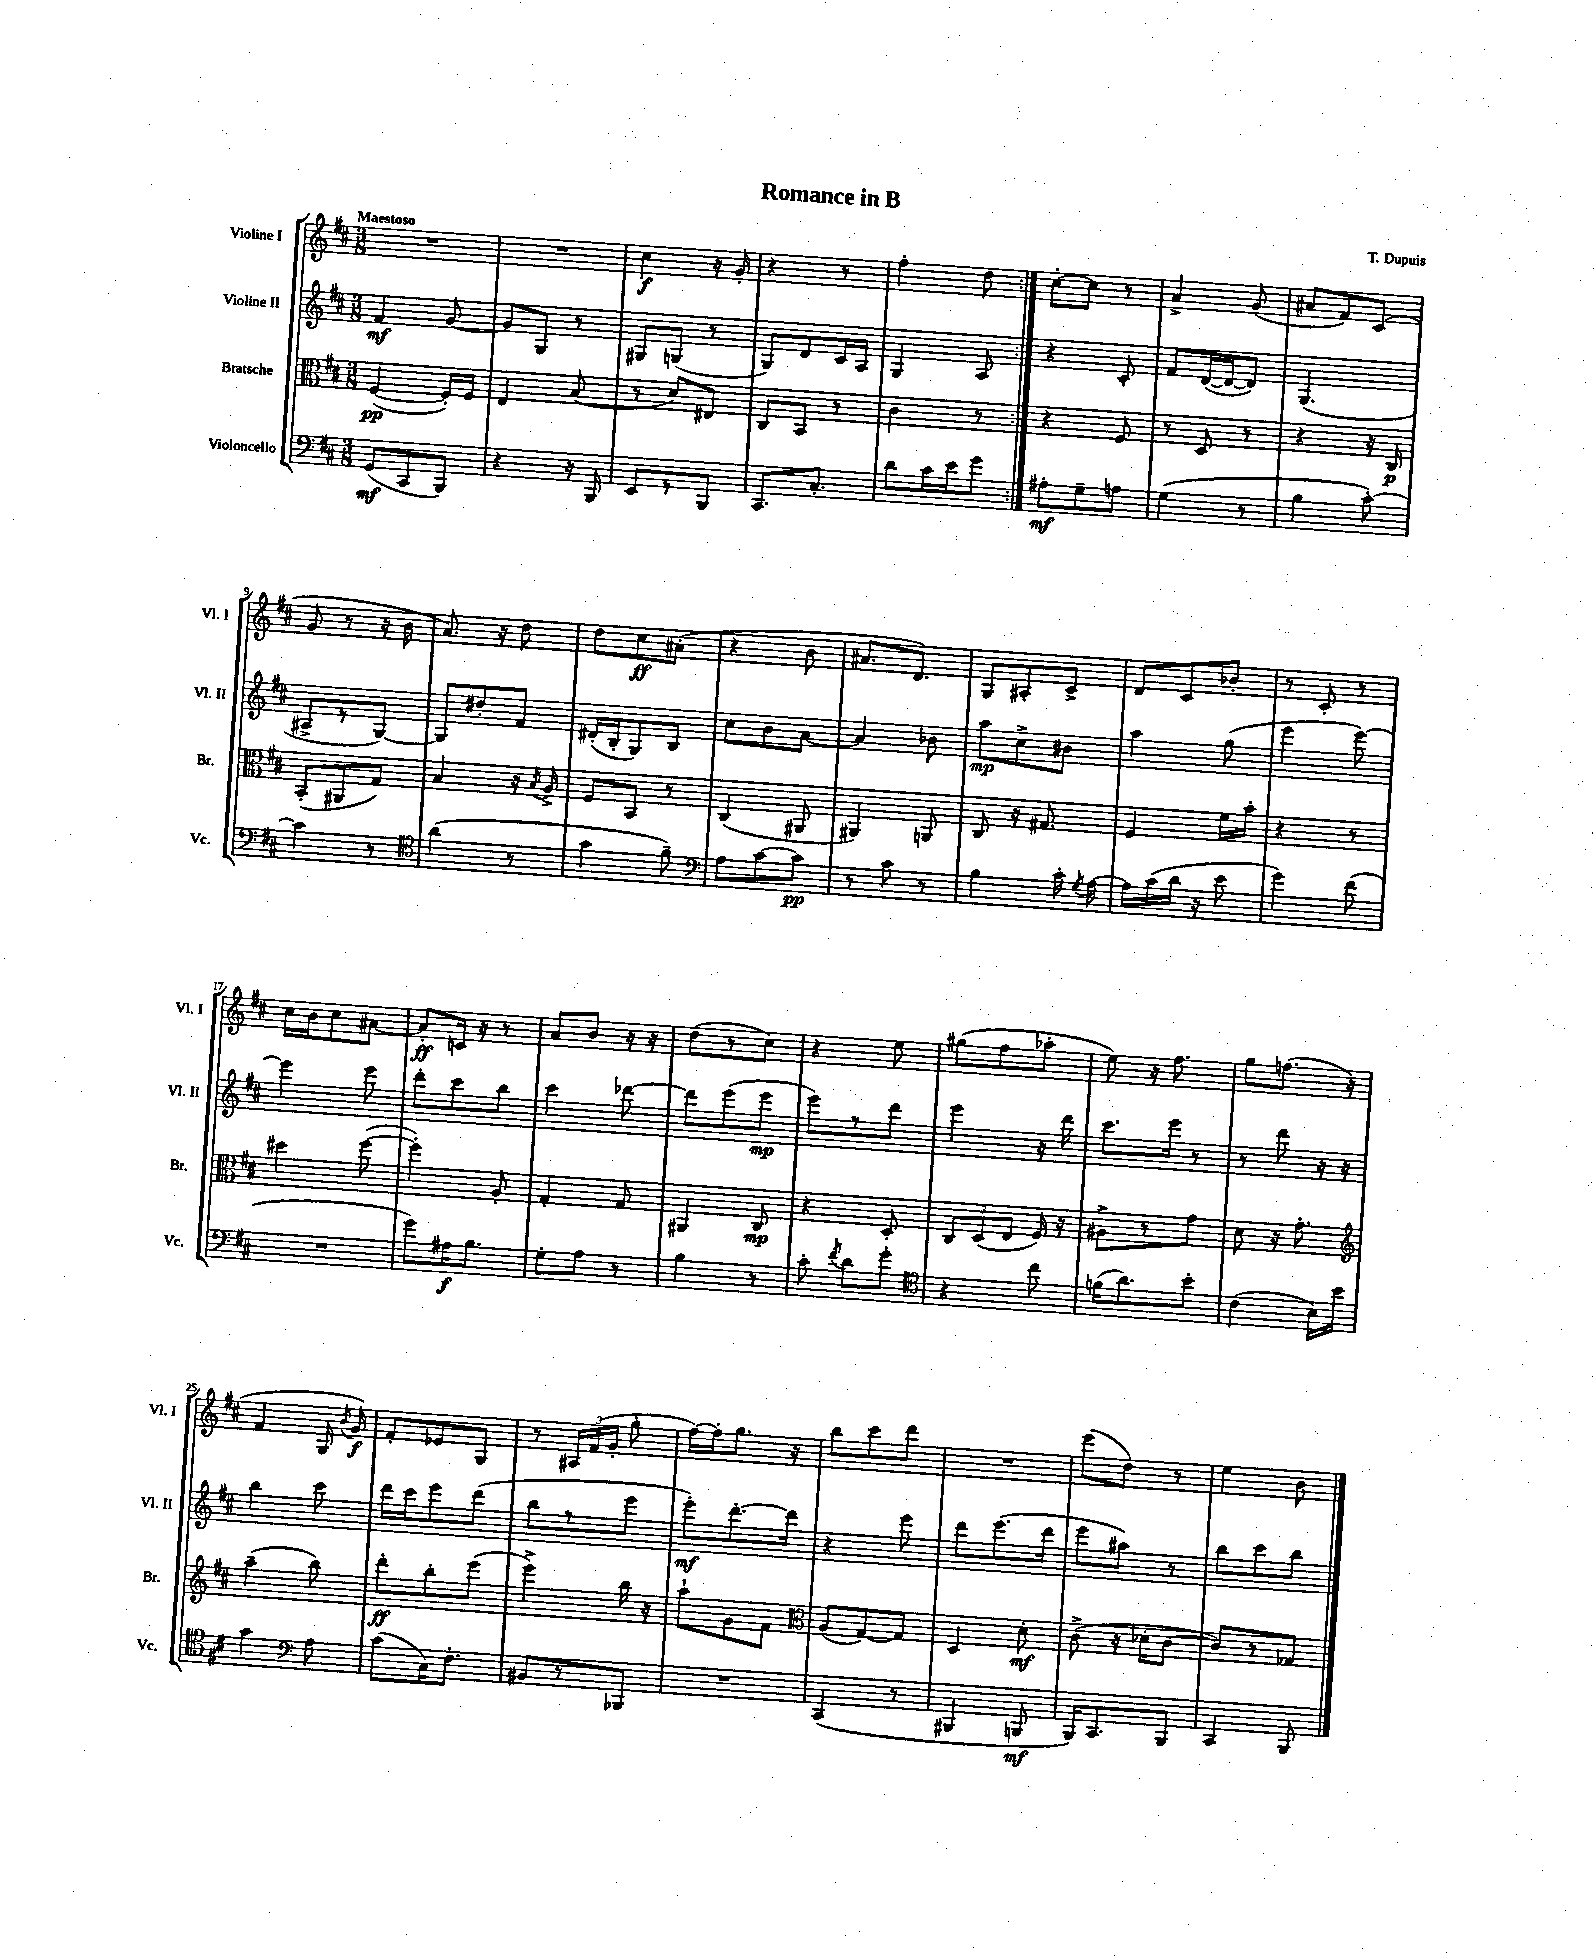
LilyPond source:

\header { title = "Romance in B" composer = "T. Dupuis" }
<<
\new StaffGroup <<
\new Staff = "s0" \with { instrumentName = "Violine I" shortInstrumentName = "Vl. I" } {
    \clef treble \key d \major \numericTimeSignature \time 3/8 \tempo "Maestoso"
    \autoBeamOff \repeat volta 2 { R4. |
    R4. |
    cis''4\f r16 g'16-. |
    r4 r8 |
    fis''4-. d''8 | }
    cis''8[~-. cis''8] r8 |
    a'4-> g'8( |
    ais'8[ fis'8) cis'8]( |
    g'8 r8 r16 b'16 |
    a'8.) r16 d''8 |
    d''8[ cis''8\ff ais'8]-.( |
    r4 b'8 |
    ais'8.[ d'8.]) |
    g8[ ais8-. cis'8]-> |
    d'8[ cis'8 bes'8]-. |
    r8 cis'8-. r8 |
    cis''16[ b'16 cis''8 ais'8]~ |
    ais'8[-.\ff c'16] r16 r8 |
    a'8[ b'8] r16 r16 |
    d''8[( r8 cis''8]) |
    r4 e''8 |
    gis''8[( fis''8 aes''8]-. |
    e''8) r16 fis''8. |
    g''8[ f''8.]( r16 |
    fis'4 g16 \acciaccatura { b'8 } g'16\f) |
    fis'8[-. ees'8 g8] |
    r8 \tuplet 3/2 { ais16[ fis'16( g'16]-. } g''8-. |
    fis''16[~) fis''16-. g''8.] r16 |
    b''8[ cis'''8 d'''8] |
    R4. |
    e'''8[( d''8]) r8 |
    e''4 b'8 \bar "|." |
}
\new Staff = "s1" \with { instrumentName = "Violine II" shortInstrumentName = "Vl. II" } {
    \clef treble \key d \major \numericTimeSignature \time 3/8
    \autoBeamOff \repeat volta 2 { fis'4\mf g'8~ |
    g'8[ g8] r8 |
    gis8[ g8]( r8 |
    g8[) d'8 cis'16 a16] |
    g4 a8 | }
    r4 cis'8-. |
    fis'8[ d'16~( d'16~ d'8]) |
    g4.( |
    ais8[-> r8 g8]~) |
    g8[ dis''8-. fis'8] |
    dis'16[-.( b16-. g8) b8] |
    cis''8[ b'8 a'8]~ |
    a'4 bes'8 |
    a''8[\mp cis''8-> bis'8] |
    a''4 g''8( |
    e'''4 e'''8~) |
    e'''4 e'''8 |
    d'''8[-. cis'''8 b''8] |
    cis'''4 des'''8~ |
    des'''8[ e'''8( e'''8]\mp |
    e'''8[) r8 d'''8] |
    e'''4 r16 d'''16 |
    cis'''8.[ e'''16] r8 |
    r8 d'''8 r16 r16 |
    b''4 cis'''8 |
    d'''16[ cis'''16 e'''8 d'''8]( |
    b''8[ r8 e'''8] |
    e'''8[-.\mf) d'''8.~-. d'''16] |
    r4 e'''8 |
    d'''8[ e'''8.( d'''16] |
    e'''8[ ais''8]) r8 |
    b''8[ cis'''8 b''8] \bar "|." |
}
\new Staff = "s2" \with { instrumentName = "Bratsche" shortInstrumentName = "Br." } {
    \clef alto \key d \major \numericTimeSignature \time 3/8
    \autoBeamOff \repeat volta 2 { fis4~\pp( fis16[-.) fis16] |
    e4 b8( |
    r8 d'8[) eis8] |
    cis8[ b,8] r8 |
    cis'4 r8 | }
    r4 fis8 |
    r8 d8 r8 |
    r4 r16 cis16\p |
    b,8[-.( ais,8 g8]) |
    b4 r16 \acciaccatura { b8 } a16-> |
    fis8[ b,8] r8 |
    cis4( ais,8 |
    ais,4) a,8 |
    cis8 r16 gis8. |
    fis4 fis'16[ b'16]-. |
    r4 r8 |
    dis''4 fis''8~( |
    fis''4-.) a8-. |
    g4-. g8 |
    ais,4 cis8\mp |
    r4 d8-. |
    \tuplet 3/2 { cis8[ d8( e8] } fis16) r16 |
    ais8[-> r8 g'8] |
    d'8 r16 g'8.-. |
    \clef treble a''4--( b''8) |
    d'''8[-.\ff b''8-. e'''8]( |
    e'''4->) b''16 r16 |
    a''8[-! g'8 fis'8] |
    \clef alto a8[( g8~) g8] |
    d4 d'8-.\mf |
    cis'8->( r16 des'16[-. cis'8]~ |
    cis'8[) r8 ges8] \bar "|." |
}
\new Staff = "s3" \with { instrumentName = "Violoncello" shortInstrumentName = "Vc." } {
    \clef bass \key d \major \numericTimeSignature \time 3/8
    \autoBeamOff \repeat volta 2 { g,8[\mf( cis,8 b,,8]) |
    r4 r16 b,,16 |
    e,8[ r8 b,,8] |
    cis,8.[ cis8.]-. |
    d'8[ cis'16 e'16 g'8] | }
    ais8[-.\mf g8-- a8] |
    g4( r8 |
    b4 cis'8~-.) |
    cis'4 r8 |
    \clef tenor a'4( r8 |
    g'4 fis'8--) |
    \clef bass a8[ cis'8~ cis'8]\pp |
    r8 cis'8 r8 |
    b4 cis'16-. \acciaccatura { g8 } a16~ |
    a16[ cis'16( d'16] r16 e'8 |
    g'4) fis'8( |
    R4. |
    g'8[) ais16\f b8.] |
    g8[-. a8] r8 |
    b4 r8 |
    cis'8-. \acciaccatura { fis'8 } d'8[ g'8]-. |
    \clef tenor r4 cis''8 |
    f'16[( a'8.) b'8]-. |
    cis'4( b16[) b'16] |
    g'4 \clef bass a8 |
    cis'8[( cis16) fis8.]-. |
    bis,8[ r8 bes,,8] |
    R4. |
    cis,4( r8 |
    bis,,4 b,,8\mf |
    b,,16[) cis,8. b,,8] |
    cis,4 b,,8 \bar "|." |
}
>>
>>
